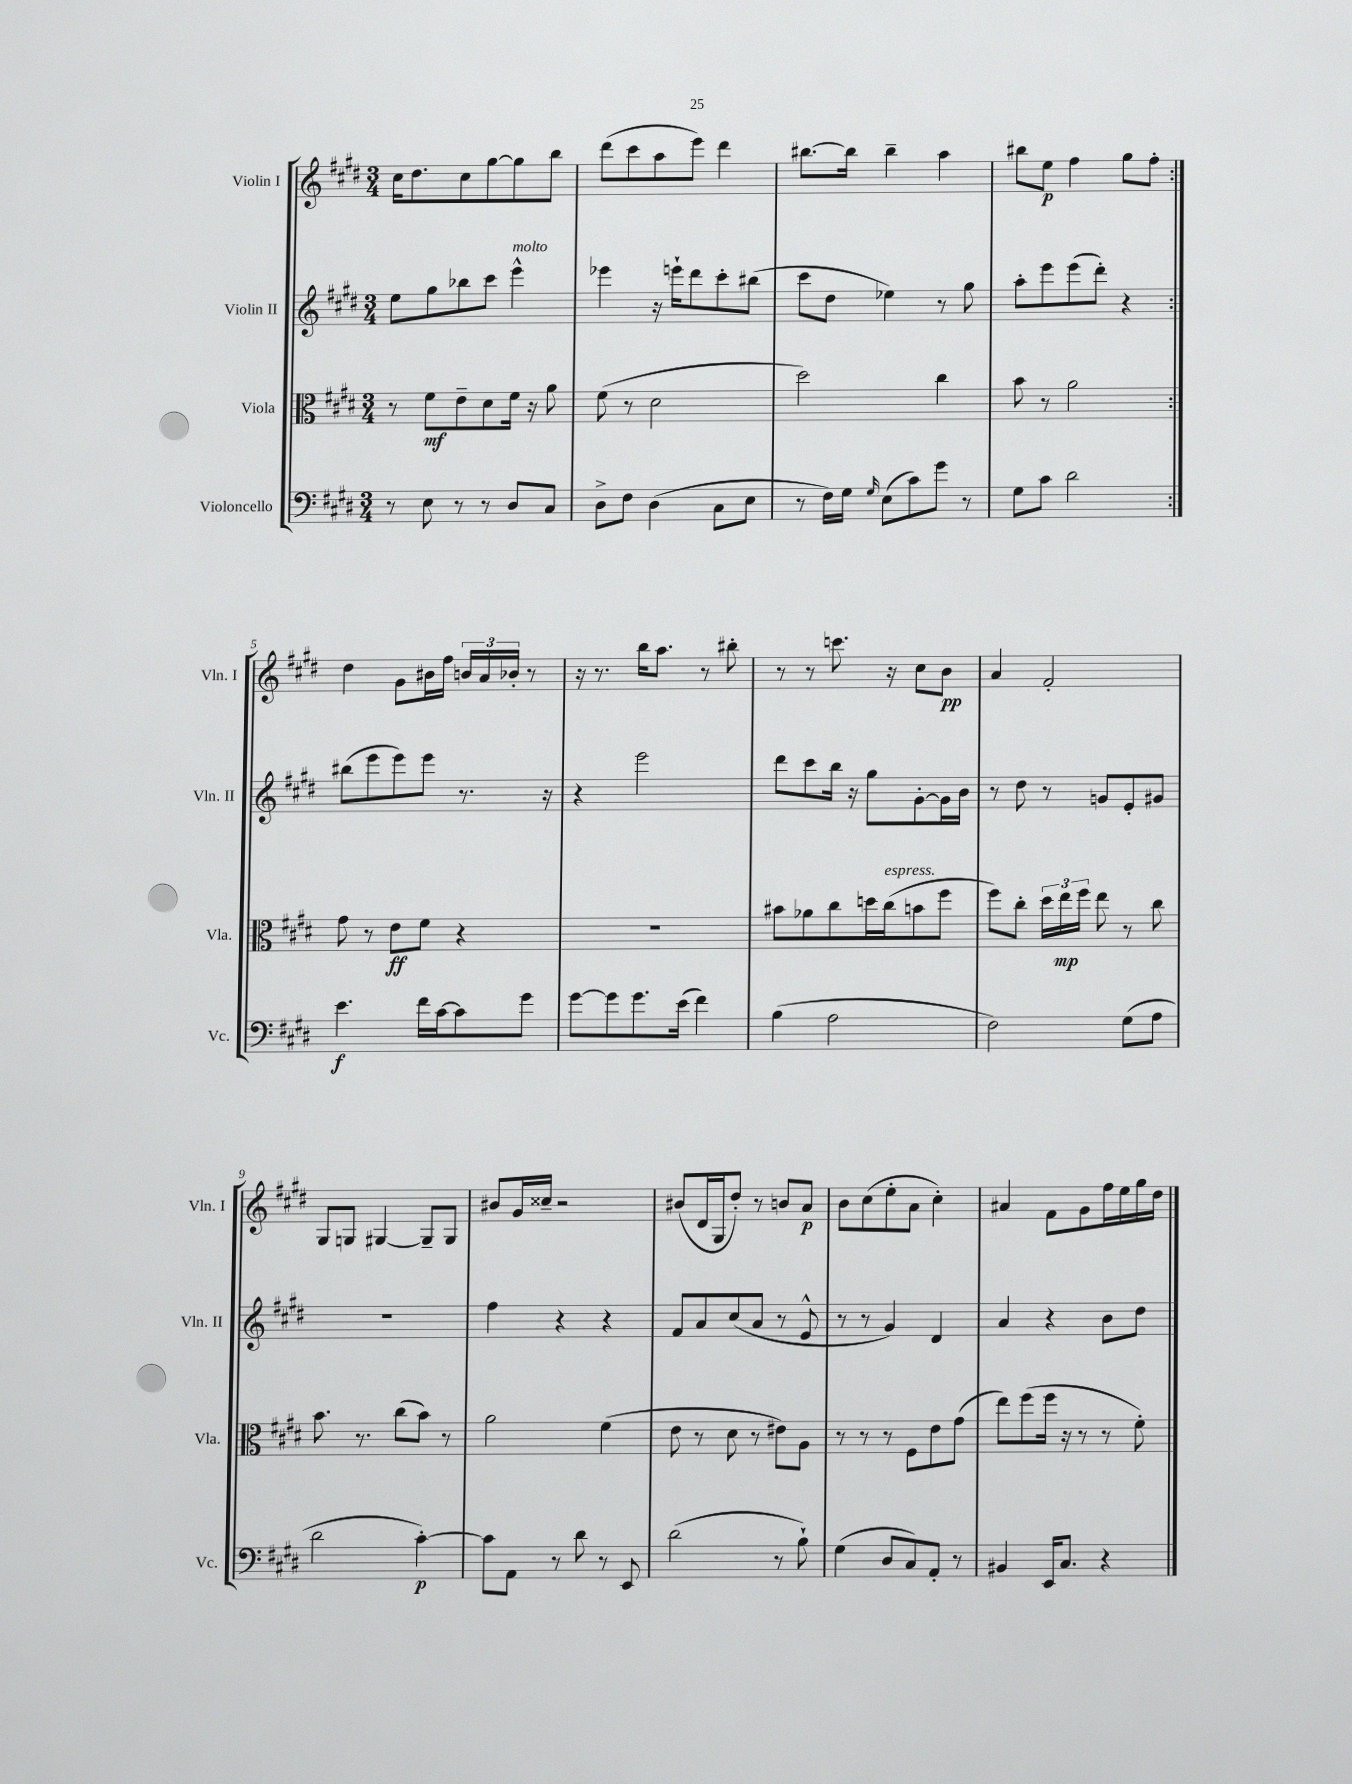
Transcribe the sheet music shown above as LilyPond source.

<<
\new StaffGroup <<
\new Staff = "s0" \with { instrumentName = "Violin I" shortInstrumentName = "Vln. I" } {
    \clef treble \key e \major \numericTimeSignature \time 3/4
    \autoBeamOff \repeat volta 2 { cis''16[ dis''8. cis''8 gis''8~ gis''8 b''8] |
    dis'''8[( cis'''8 a''8 e'''8]) dis'''4 |
    bis''8.[~ bis''16] bis''4-- a''4 |
    bis''8[ e''8]\p fis''4 gis''8[ fis''8]-. | }
    dis''4 gis'8[ bis'16 fis''16] \tuplet 3/2 { b'16[ a'16 bes'16]-. } r8 |
    r16 r8. b''16[ a''8.] r8 bis''8-. |
    r8 r8 c'''8. r16 cis''8[ b'8]\pp |
    a'4 fis'2-. |
    gis8[ g8] gis4~ gis8[-- gis8] |
    bis'8[ gis'16 cisis''16]-- r2 |
    bis'8[( dis'16 gis16 dis''8]-.) r8 b'8[ a'8]\p |
    b'8[ cis''8( e''8-. a'8] cis''4-.) |
    ais'4 fis'8[ gis'8 fis''16 e''16 gis''16 dis''16] \bar "|." |
}
\new Staff = "s1" \with { instrumentName = "Violin II" shortInstrumentName = "Vln. II" } {
    \clef treble \key e \major \numericTimeSignature \time 3/4
    \autoBeamOff \repeat volta 2 { e''8[ gis''8 bes''8 cis'''8] e'''4-^^\markup { \italic "molto" } |
    ees'''4 r16 e'''16[-! dis'''8 cis'''8-. bis''8]( |
    cis'''8[ dis''8] ees''4) r8 gis''8 |
    a''8[-. e'''8 e'''8( dis'''8]-.) r4 | }
    bis''8[( e'''8 e'''8) e'''8] r8. r16 |
    r4 e'''2 |
    dis'''8[ cis'''8 b''16] r16 gis''8[ gis'8~-. gis'16 b'16] |
    r8 dis''8 r8 g'8[ e'8-. gis'8] |
    R2. |
    fis''4 r4 r4 |
    fis'8[ a'8 cis''8( a'8] r8 e'8-^ |
    r8 r8 gis'4) dis'4 |
    a'4 r4 b'8[ dis''8] \bar "|." |
}
\new Staff = "s2" \with { instrumentName = "Viola" shortInstrumentName = "Vla." } {
    \clef alto \key e \major \numericTimeSignature \time 3/4
    \autoBeamOff \repeat volta 2 { r8 fis'8[\mf e'8-- dis'8 fis'16] r16 a'8 |
    fis'8( r8 dis'2 |
    dis''2) cis''4 |
    b'8 r8 a'2 | }
    gis'8 r8 e'8[\ff fis'8] r4 |
    R2. |
    bis'8[ aes'8 cis''8 d''16 cis''16^\markup { \italic "espress." }( b'8 fis''8] |
    fis''8[) cis''8]-. \tuplet 3/2 { dis''16[ e''16\mp fis''16] } e''8 r8 cis''8 |
    b'8. r8. cis''8[( b'8]) r8 |
    a'2 fis'4( |
    e'8 r8 dis'8 r8 eis'8[) a8] |
    r8 r8 r8 fis8[ e'8 gis'8]( |
    e''8[) fis''8( fis''16] r16 r8 r8 fis'8-.) \bar "|." |
}
\new Staff = "s3" \with { instrumentName = "Violoncello" shortInstrumentName = "Vc." } {
    \clef bass \key e \major \numericTimeSignature \time 3/4
    \autoBeamOff \repeat volta 2 { r8 e8 r8 r8 dis8[ cis8] |
    dis8[-> fis8] dis4( cis8[ e8] |
    r8 fis16[) gis16] \grace { gis16 } e8[( cis'8) gis'8] r8 |
    gis8[ cis'8] dis'2 | }
    e'4.\f fis'16[ cis'16~ cis'8 gis'8] |
    gis'8[~ gis'8 gis'8. e'16]( fis'4) |
    b4( a2 |
    fis2) gis8[( a8] |
    dis'2 cis'4~-.\p) |
    cis'8[ a,8] r8 dis'8 r8 e,8 |
    dis'2( r8 b8-!) |
    gis4( dis8[ cis8) a,8]-. r8 |
    bis,4 e,16[ cis8.] r4 \bar "|." |
}
>>
>>
